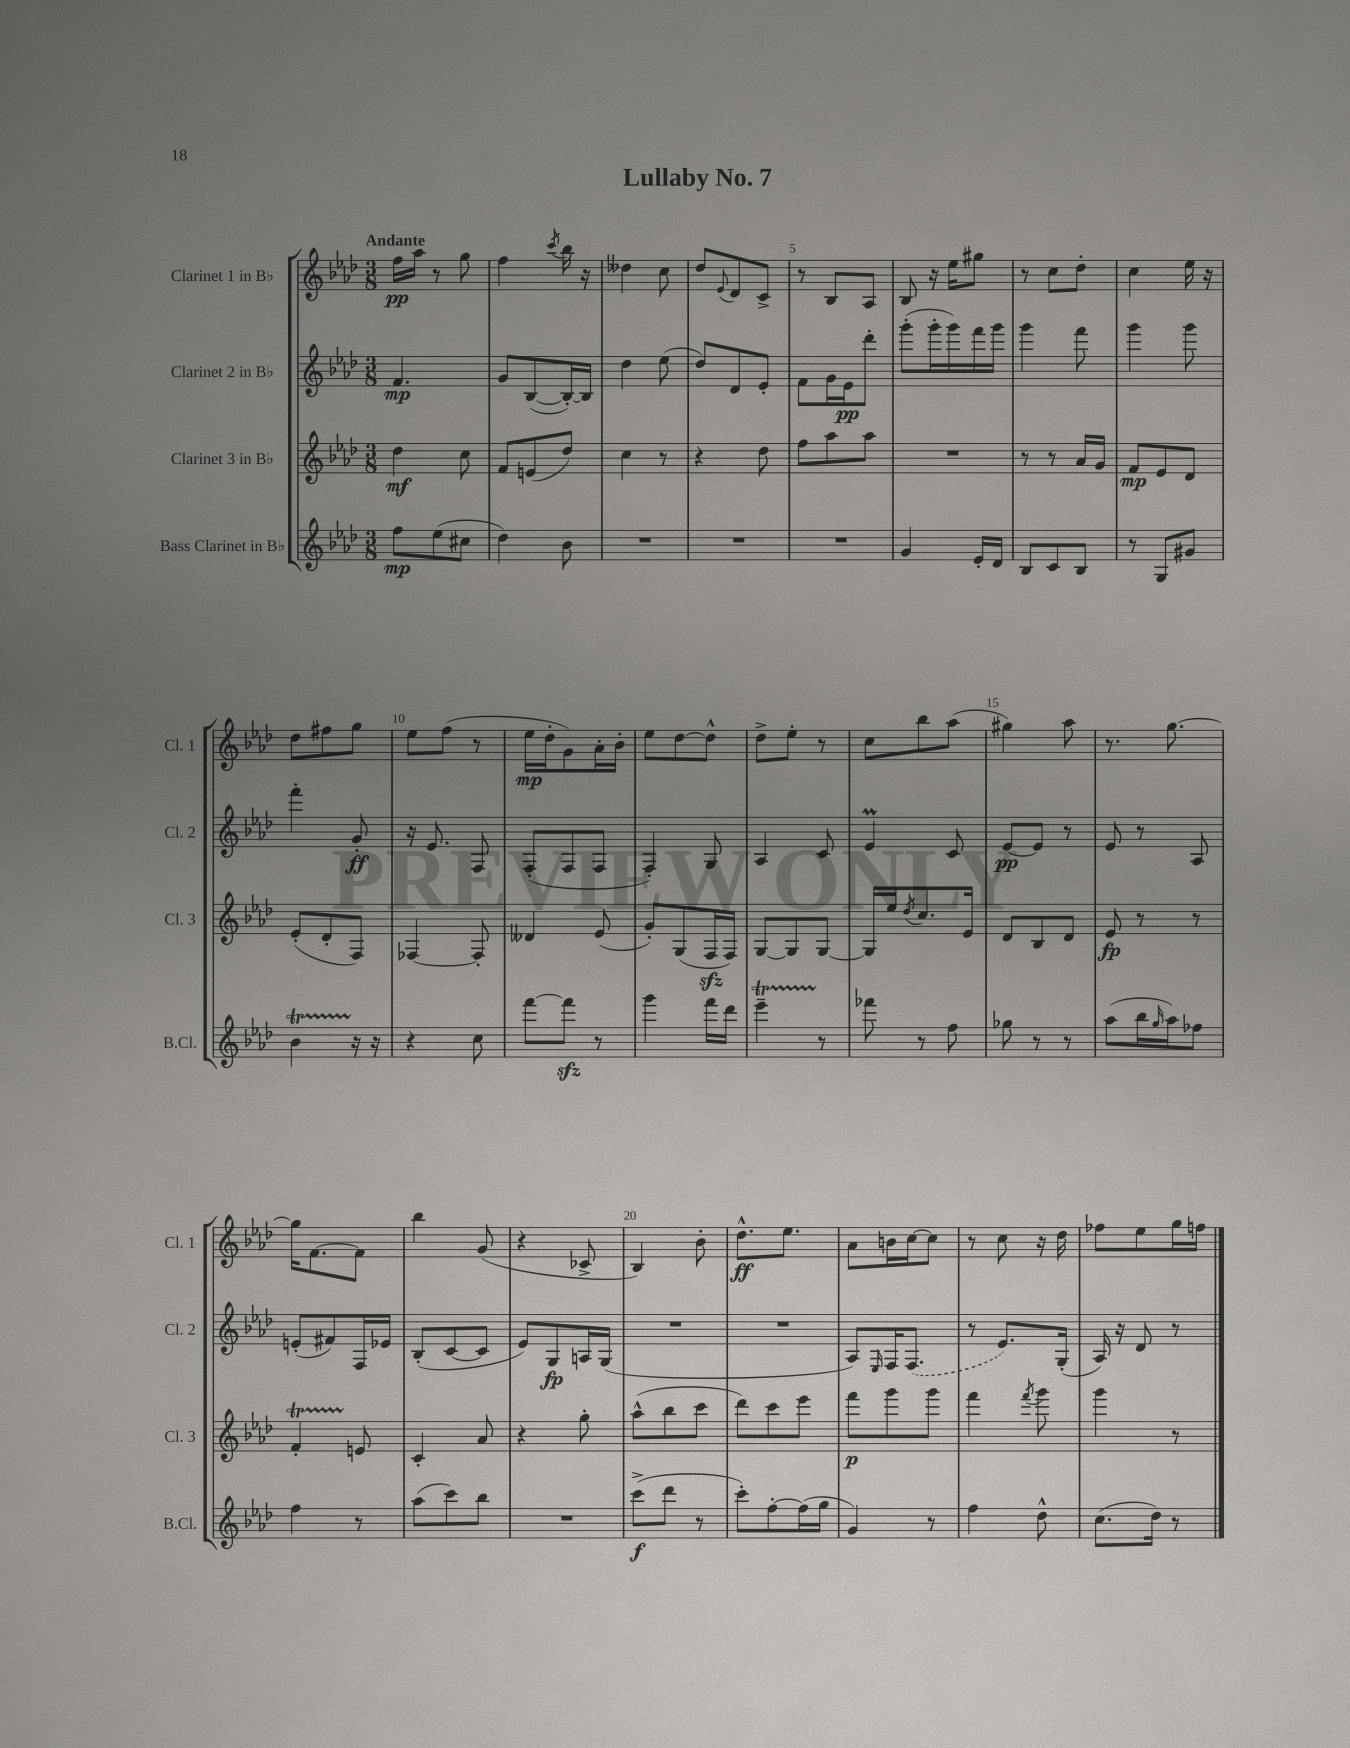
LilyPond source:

\header { title = "Lullaby No. 7" }
<<
\new StaffGroup <<
\new Staff = "s0" \with { instrumentName = "Clarinet 1 in Bb" shortInstrumentName = "Cl. 1" } {
    \clef treble \key aes \major \numericTimeSignature \time 3/8 \tempo "Andante"
    f''16\pp aes''16 r8 g''8 |
    f''4 \acciaccatura { c'''8 } bes''16 r16 |
    deses''4 c''8 |
    des''8 \appoggiatura { ees'8 } des'8 c'8-> |
    r8 bes8 aes8 |
    bes8 r16 ees''16 gis''8 |
    r8 c''8 des''8-. |
    c''4 ees''16 r16 |
    des''8 fis''8 g''8 |
    ees''8 f''8( r8 |
    ees''16\mp des''16-. g'8) aes'16-. bes'16-. |
    ees''8 des''8~ des''8-^ |
    des''8-> ees''8-. r8 |
    c''8 bes''8 aes''8( |
    gis''4) aes''8 |
    r8. g''8.~ |
    g''16 f'8.~ f'8 |
    bes''4 g'8( |
    r4 ces'8-> |
    bes4) bes'8-. |
    des''8.-^\ff ees''8. |
    aes'8 b'16 c''16~ c''8 |
    r8 c''8 r16 des''16 |
    fes''8 ees''8 g''16 f''16 \bar "|." |
}
\new Staff = "s1" \with { instrumentName = "Clarinet 2 in Bb" shortInstrumentName = "Cl. 2" } {
    \clef treble \key aes \major \numericTimeSignature \time 3/8
    f'4.\mp |
    g'8 bes8~( bes16~-.) bes16 |
    des''4 ees''8( |
    des''8) des'8 ees'8-. |
    f'8 g'16 ees'16\pp des'''8-. |
    g'''8-.( g'''16-. g'''16) f'''16 g'''16 |
    g'''4 f'''8 |
    g'''4 g'''8 |
    f'''4-. g'8-.\ff |
    r16 ees'8. f8 |
    f8-.( f8 f8 |
    f4-.) g8 |
    aes4 c'8 |
    ees'4\prall c'8 |
    ees'8~\pp ees'8 r8 |
    ees'8 r8 aes8 |
    e'8-.( fis'8) f16 ees'16 |
    bes8-.( c'8~ c'8 |
    ees'8) g8\fp a16 g16( |
    R4. |
    R4. |
    aes8) \grace { ees16 } f16 \once \slurDashed f8.( |
    r8 ees'8.) g16-.( |
    aes16) r16 des'8 r8 \bar "|." |
}
\new Staff = "s2" \with { instrumentName = "Clarinet 3 in Bb" shortInstrumentName = "Cl. 3" } {
    \clef treble \key aes \major \numericTimeSignature \time 3/8
    des''4\mf c''8 |
    f'8 e'8( des''8) |
    c''4 r8 |
    r4 des''8 |
    f''8 aes''8 aes''8 |
    R4. |
    r8 r8 aes'16 g'16 |
    f'8\mp ees'8 des'8 |
    ees'8-.( des'8-. f8) |
    fes4~ fes8-. |
    deses'4 ees'8( |
    g'8-.) g8( f16\sfz f16) |
    g8~ g8 g8~ |
    g16 ees''16 \acciaccatura { des''8 } c''8. ees'16 |
    des'8 bes8 des'8 |
    ees'8\fp r8 r8 |
    f'4-.\startTrillSpan e'8\stopTrillSpan |
    c'4-. aes'8 |
    r4 g''8-. |
    aes''8-^( bes''8 c'''8 |
    des'''8) c'''8 ees'''8 |
    f'''8\p g'''8 g'''8 |
    f'''4 \acciaccatura { f'''8 } g'''8 |
    g'''4 r8 \bar "|." |
}
\new Staff = "s3" \with { instrumentName = "Bass Clarinet in Bb" shortInstrumentName = "B.Cl." } {
    \clef treble \key aes \major \numericTimeSignature \time 3/8
    f''8\mp ees''8( cis''8 |
    des''4) bes'8 |
    R4. |
    R4. |
    R4. |
    g'4 ees'16-. des'16 |
    bes8 c'8 bes8 |
    r8 g8 gis'8 |
    bes'4\startTrillSpan r16\stopTrillSpan r16 |
    r4 c''8 |
    f'''8~ f'''8\sfz r8 |
    g'''4 f'''16 des'''16 |
    ees'''4--\startTrillSpan r8\stopTrillSpan |
    fes'''8 r8 f''8 |
    ges''8 r8 r8 |
    aes''8( bes''16 \grace { g''16 } aes''16) fes''8 |
    f''4 r8 |
    aes''8( c'''8) bes''8 |
    R4. |
    c'''8->\f( des'''8 r8 |
    c'''8-.) f''8~-. f''16( g''16 |
    g'4) r8 |
    f''4 des''8-^ |
    c''8.( des''16) r8 \bar "|." |
}
>>
>>
\layout { \context { \Score \override BarNumber.break-visibility = ##(#f #t #t) barNumberVisibility = #(every-nth-bar-number-visible 5) } }
